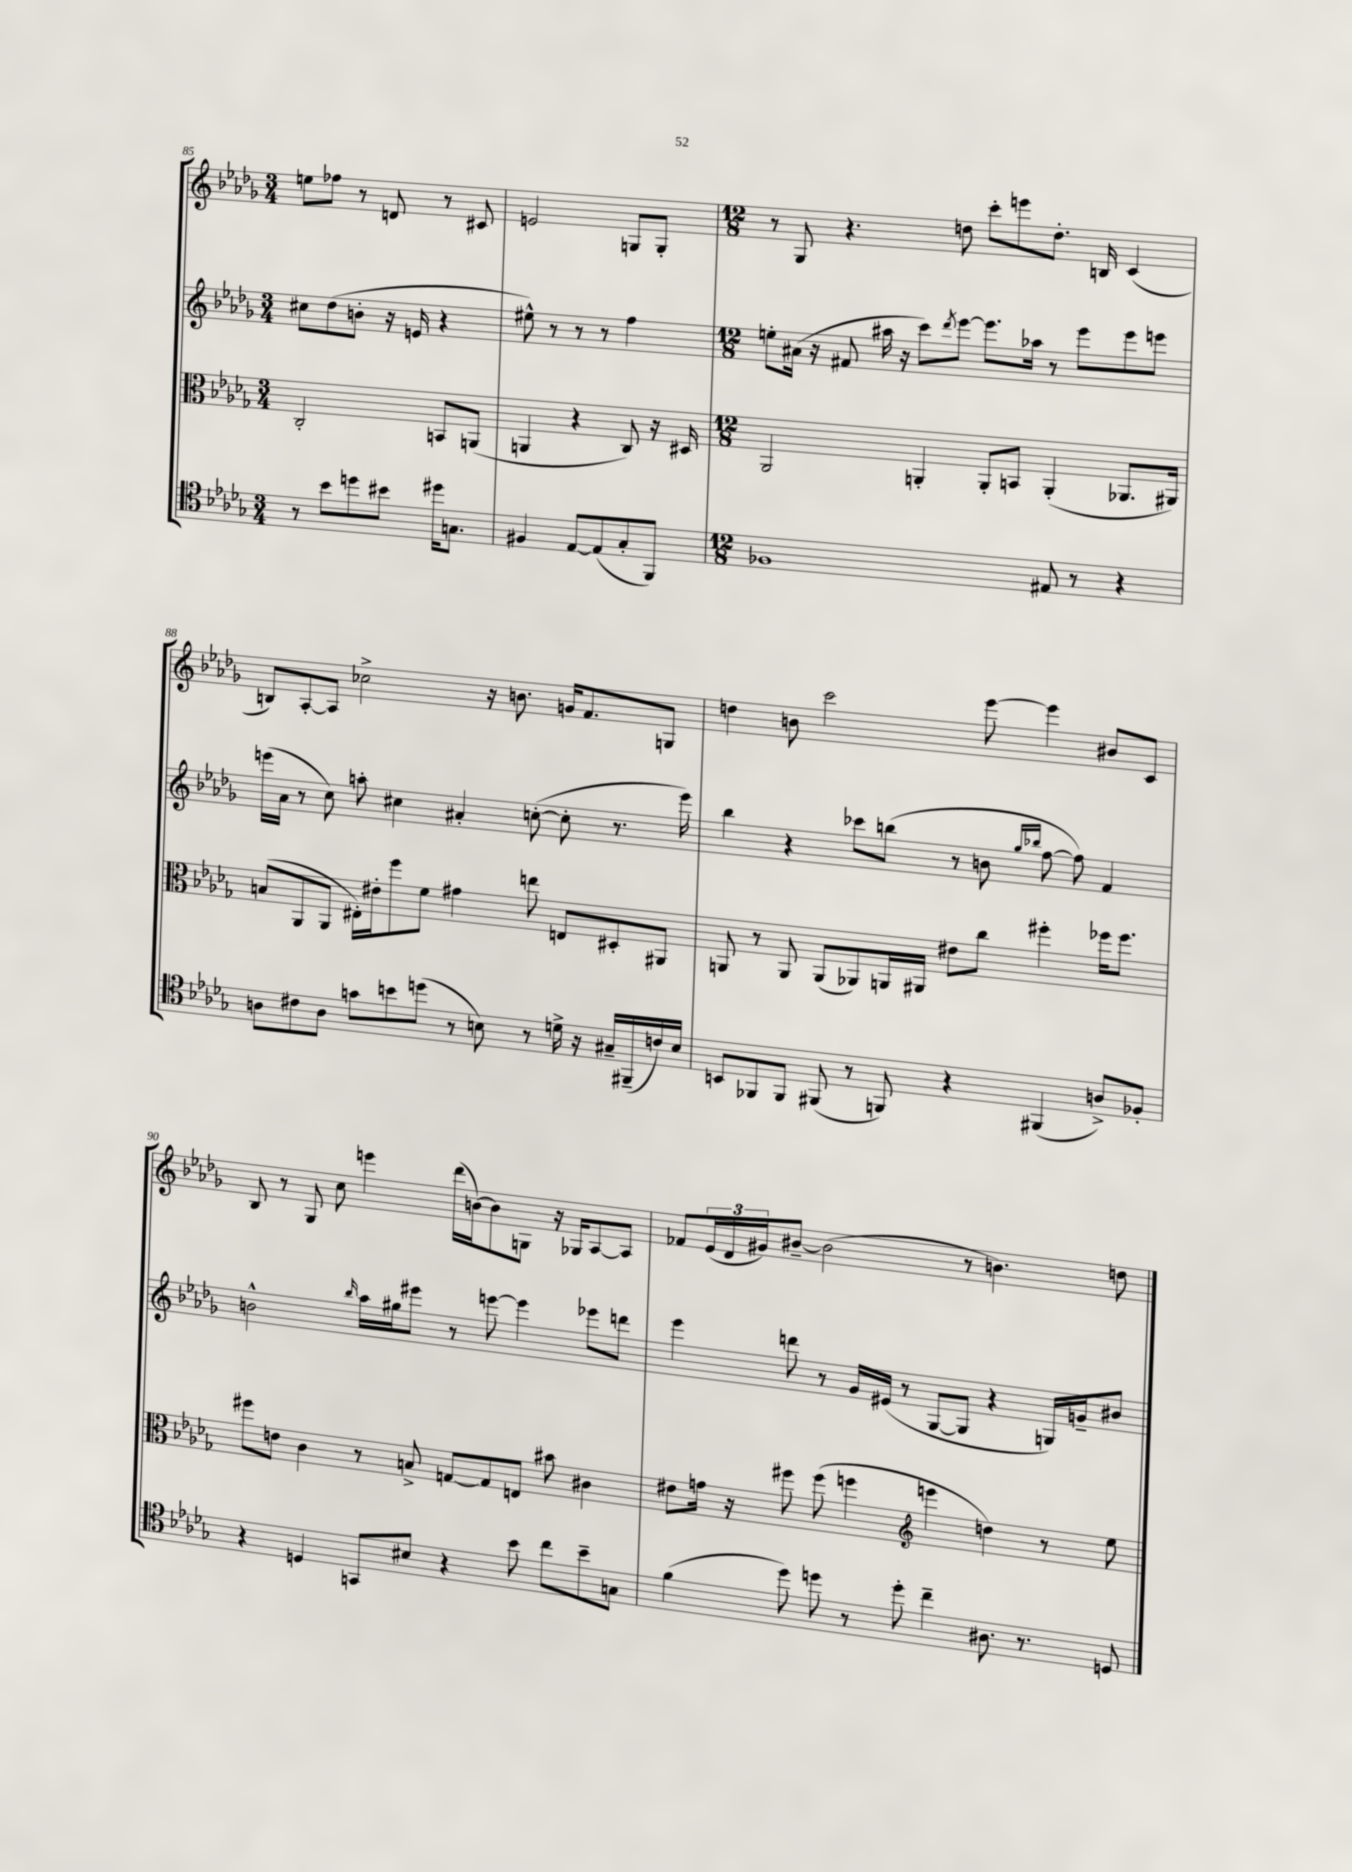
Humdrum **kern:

**kern	**kern	**kern	**kern
*staff4	*staff3	*staff2	*staff1
*clefC4	*clefC3	*clefG2	*clefG2
*k[b-e-a-d-g-]	*k[b-e-a-d-g-]	*k[b-e-a-d-g-]	*k[b-e-a-d-g-]
*M3/4	*M3/4	*M3/4	*M3/4
8r	2C'	8cc#	8ee
8b-	.	(8dd-	8ff-
8dd	.	8b'	8r
8b#	.	16r	8d
.	.	16e	.
16dd#	8BB	4r	8r
8.G	.	.	.
.	(8AA	.	8c#
=	=	=	=
4F#	4AA	8ee#^^)	2e
.	.	8r	.
[8E-	4r	8r	.
(8E-]	.	8r	.
8G-'	8C)	4ff	8G
8FF)	16r	.	8G'
.	16D#	.	.
=	=	=	=
*M12/8	*M12/8	*M12/8	*M12/8
1F-	2AA-	8ee'	8r
.	.	(16a#	8G-
.	.	16r	.
.	.	8f#	4.r
.	.	16aa#	.
.	.	16r	.
.	4AA'	8ccc)	.
.	.	8qddd-	.
.	.	[8eee-	8dd
.	8AA'	8.eee-]	8ccc'
.	8BB	.	8eee
.	.	16aa-	.
8E#	(4AA'	8r	8.dd'
8r	.	8eee-	.
.	.	.	16B
4r	8.AA-	8eee-	(4c
.	.	8eee	.
.	16AA#)	.	.
=	=	=	=
8A	(8B	(16eee	8B)
.	.	16a-	.
8c#	8AA-	8r	[8A-'
8A	8AA-	8cc)	8A-]
8g	16E#')	8aa'	2cc-^
.	16e#'	.	.
8b	8ff	4cc#	.
(8dd	8f	.	.
8r	4g#	4a#'	.
8B)	.	.	16r
.	.	.	8.b
8r	8ee	([8cc'	.
16d^	8E	8cc']	16g
16r	.	.	8.f
16G#~	8D#'	8.r	.
(16FF#~	.	.	.
16c)	8AA#	.	8G
16B	.	16eee)	.
=	=	=	=
8BB	8AA	4bb-	4dd
8FF-	8r	.	.
8FF-	8AA	4r	8b
(8FF#	(8AA	.	2ccc
8r	8AA-)	8ccc-	.
8FF)	16AA	(8bb	.
.	16AA#	.	.
4r	8e#	8r	.
.	8cc	8b	[8eee-
.	.	16qqgg-	.
.	.	16qqbb-	.
(4FF#	4ff#'	[8ff	4eee-]
.	.	8ff])	.
8A^)	16ff-	4f	8b#
.	8.ff-	.	.
8F-'	.	.	8c
=	=	=	=
4r	8ff#	2b^^	8B-
.	8e	.	8r
4D	4c	.	8G-
.	.	.	8cc
.	.	16qqbb-	.
8GG	8r	16aa-	4eee
.	.	16gg#	.
8B#	8B^	8eee#	.
4r	[8G	8r	(16ddd-
.	.	.	[16b)
.	8G]	[8eee	8b]
8b-	8E	4eee]	8G
8cc	8b#	.	16r
.	.	.	16G-
8b-~	4c#	8eee-	[8A-
8G	.	8ddd	8A-]
=	=	=	=
(4f	8e#	4eee-	8f-
.	16g	.	(24e-
.	.	.	24d-
.	16r	.	.
.	.	.	24g#)
8dd-)	8ff#	8ddd	[8b#~
8dd	(8ff#	8r	(2b#]
8r	4ff	16g-	.
.	.	(16e#	.
8dd'	.	8r	.
*	*clefG2	*	*
4cc~	4eee	[8G-	.
.	.	8G-]	8r
8.A#	4dd)	4r	4.b)
8.r	.	.	.
.	8r	16G)	.
.	.	16g~	.
8D	8ee-	8b#	8dd
==	==	==	==
*-	*-	*-	*-
